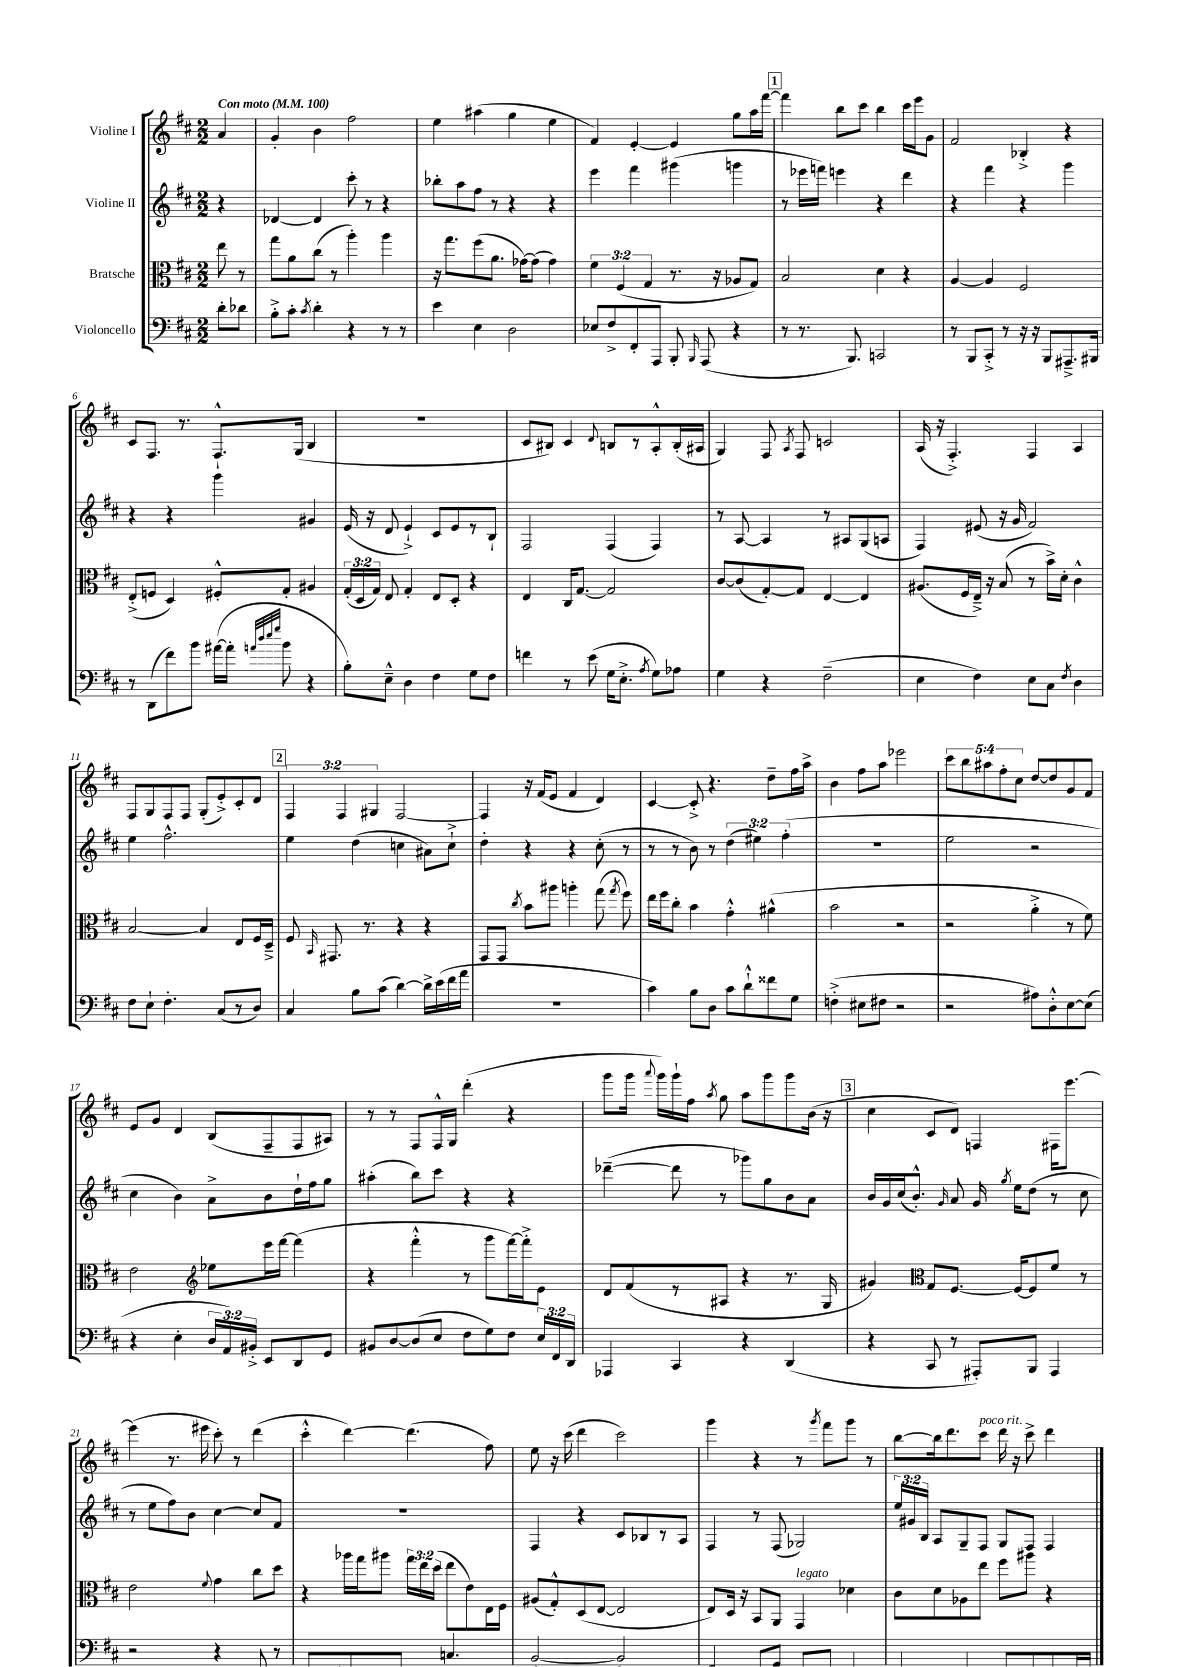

**kern	**kern	**kern	**kern
*staff4	*staff3	*staff2	*staff1
*clefF4	*clefC3	*clefG2	*clefG2
*k[f#c#]	*k[f#c#]	*k[f#c#]	*k[f#c#]
*M2/2	*M2/2	*M2/2	*M2/2
*MM100	*MM100	*MM100	*MM100
8d'\L	8ee\	4r	4a/
8d-\J	8r	.	.
=	=	=	=
8B'^\L	8gg\L	[4d-/	4g'/
8c#'\J	8a\	.	.
8qc#/	.	.	.
4d'\	(8cc#\J	4d-/]	4b\
.	8r	.	.
4r	4aa'\)	8ccc#'\	2ff#\
.	.	8r	.
8r	4aa\	4r	.
8r	.	.	.
=	=	=	=
4e\	16r	8bb-'\L	4ee\
.	8.gg\L	.	.
.	.	8aa\	.
4E\	(8ff#\	8ff#\J	(4aa#\
.	8.a\J	8r	.
2D\	.	4r	4gg\
.	[16g-\LK)	.	.
.	(8g-\]J	.	.
.	4g-\)	4r	4ee\
=	=	=	=
8E-/L	6f#\	4eee\	4f#/)
8F#^/	.	.	.
.	(6F#/	.	.
8FF#'/	.	4fff#\	[4e'/
.	6G/	.	.
8AAA/J	.	.	.
8BBB'/	8.r	(4ggg#\	4e/]
16qqBBB/	.	.	.
(8AAA/	.	.	.
.	16r	.	.
4r	8A-/L	4ggg\	8gg\L
.	8G/J)	.	16aa\L
.	.	.	[16fff#\JJ
=	=	=	=
8r	2B/	8r	4fff#\]
8.r	.	16eee-\LL	.
.	.	16fff\JJ)	.
.	.	4eee\	8bb\L
8.BBB/)	.	.	.
.	.	.	8ccc#\J
2CC/	4d\	4r	4bb\
.	4r	4ddd\	16ccc#\LL
.	.	.	16eee\J
.	.	.	8g\J
=	=	=	=
8r	[4A/	4r	2f#/
8BBB/L	.	.	.
8CC#'^/J	4A/]	4fff#\	.
8r	.	.	.
16r	2F#/	4r	4B-'^/
16r	.	.	.
8BBB/L	.	.	.
8.AAA#~^/	.	4ggg\	4r
16BBB#/Jk	.	.	.
=	=	=	=
8r	(8E'^/L	4r	8c#/L
(8DD\L	8F/J	.	8.F#/J
8f#\)	4D/)	4r	.
.	.	.	8.r
8b\J	.	.	.
([16a#\LL	8F#'^^/L	4ggg\	8.F#`^^/L
16a#'\]JJ	.	.	.
32qqa/LLL	.	.	.
32qqdd/	.	.	.
32qqee/	.	.	.
32qqgg/JJJ	.	.	.
8b\	8G'/J	.	.
.	.	.	(16G/Jk
4r	4A#/	4g#/	4B/
=	=	=	=
8B'\L)	(24G'/LL	(16e/	1r
.	24D/	.	.
.	.	16r	.
.	24G/JJ)	.	.
8E~^^\J	8E/	8d/	.
4D\	4G'/	4e`^/)	.
4F#\	8E/L	8c#/L	.
.	8D'/J	8e/	.
8G\L	4r	8r	.
8F#\J	.	8B`/J	.
=	=	=	=
4f\	4E/	2F#/	8c#/L
.	.	.	8B#/J)
8r	16C#/LK	.	4c#/
.	[8.G/J	.	.
(8e\	.	.	.
.	.	.	8qqd/
16G\LK	2G/]	(4F#/	8B/L
8.E'^\J	.	.	.
.	.	.	8r
8qA/	.	.	.
8G\L)	.	4F#/)	8A'^^/
8A-\J	.	.	(16B'/L
.	.	.	16A#/JJ
=	=	=	=
4G\	[8c#/L	8r	4G/)
.	(8c#/]	[8A/	.
4r	[8G'/)	4A/]	8F#/
.	.	.	8qA/
.	8G/]J	.	8F#/
(2F#~\	[4E/	8r	2c/
.	.	8A#/L	.
.	4E/]	(8G/	.
.	.	8A/J	.
=	=	=	=
4E\	(8.A#/L	4F#/)	(16A/
.	.	.	16r
.	.	.	4.F#'^/)
.	16F#/L	.	.
4F#\)	16E~^/JJ)	(8e#/	.
.	16r	.	.
.	(8B/	16r	.
.	.	16g/	.
8E\L	8r	2f#/)	4F#/
8C#\J	16b^\LL)	.	.
.	16d'\JJ	.	.
8qF#/	.	.	.
4D\	4c#^^\	.	4A/
=	=	=	=
8F#\L	[2B/	4ee\	8F#/L
8E`\J	.	.	8G/
4.F#'\	.	2.ff#^^\	8F#/
.	.	.	8F#/J
.	4B/]	.	(8G'/L
(8C#/L	.	.	8e'^/)
8r	8E/L	.	8c#'/
8D/J)	16F#/L	.	8d/J
.	16D~^/JJ	.	.
=	=	=	=
4C#/	8F#/	4ee\	6F#/
.	16qqBB/	.	.
.	8.GG#/	.	.
.	.	.	6F#/
8B\L	.	(4dd\	.
.	8.r	.	.
.	.	.	6G#/
(8c#\J	.	.	.
[4d\)	4r	4cc\	[2F#/
16d^\]LL	4r	8a#\L)	.
(16e\	.	.	.
16f#\	.	8cc`^\J	.
16a\JJ	.	.	.
=	=	=	=
1r	8GG/L	4dd'\	4F#/]
.	8GG/J	.	.
.	8qcc#/	.	.
.	8b\L	4r	16r
.	.	.	(16f#/LK
.	8aa#\J	.	8e/J
.	4aa'\	4r	4f#/
.	(8gg\	(8cc#'\	4d/)
.	8qgg/	.	.
.	8ff#\)	8r	.
=	=	=	=
4c#\)	16ee\LL	8r	[4c#/
.	16ff#\J	.	.
.	8cc#'\J	8r	.
8B\L	4b\	8b\)	8c#'^/]
8D\J	.	8r	4.r
8c#\L	4g'^^\	(6dd\	.
8d`^^\	.	.	.
.	.	6ee#\)	.
8f##\	(4a#^^\	.	8dd~\L
.	.	(6ff#'\	.
8G\J	.	.	16ff#\L
.	.	.	16aa^\JJ
=	=	=	=
(4F'^\	2b\	1r	4b\
8E#\L	.	.	8ff#\L
8F#\J	.	.	8aa\J
2r	2r	.	2eee-\
=	=	=	=
2r	2r	2ee\	10ccc#\L
.	.	.	10bb\
.	.	.	10aa#\
.	.	.	10ff#'\
.	.	.	10cc#\J
8A#\L)	4a'^\	2r	[8dd/L
8D'^^\	.	.	8dd/]
[8E\	8r	.	8g/
(8E\]J	8f#\)	.	8f#/J
=	=	=	=
4r	2e\	4cc#\	8e/L
.	.	.	8g/J
4E'\	.	4b\)	4d/
*	*clefG2	*	*
24D/LL	8ee-\L	8a^\L	(8B/L
24AA/)	.	.	.
24BB#'^/JJ	.	.	.
8EE/L	16eee\L	8b\	8F#~/
.	[16fff#\JJ	.	.
8DD/	(4fff#\]	16dd`\L	8F#/
.	.	16ff#\J	.
8GG/J	.	8gg\J	8A#/J)
=	=	=	=
8BB#/L	4r	(4aa#'\	8r
[8D/	.	.	8r
(8D/]	4fff#'^^\	8bb\L)	8F#/L
8E/J	.	8ccc#\J	16F#^^/L
.	.	.	16G/JJ
8F#\L	8r	4r	(4ddd'\
8G\)	8ggg\L	.	.
8F#\J	[16fff#\L)	4r	4r
.	16fff#'^\]J	.	.
24E/LL	8e\J	.	.
24FF#/	.	.	.
24DD/JJ	.	.	.
=	=	=	=
4AAA-/	8d/L	([4ddd-~\	8ggg\L
.	(8f#/	.	16ggg\Jk
.	.	.	8qqaaa/
.	.	.	16ggg\LL)
4CC#/	8r	8ddd-\]	16ggg`\
.	.	.	16ff#\JJ
.	.	.	8qaa/
.	8A#/J	8r	8gg\
4r	4r	8ggg-\L)	8aa\L
.	.	8gg\	8ggg\
(4DD/	8.r	8b\	8ggg\
.	.	8a\J	(16b\Jk
.	16G/	.	16r
=	=	=	=
4r	4g#/)	16b/LL	4cc#\
.	.	16g/	.
.	.	(16cc#/J	.
.	.	8.b'^^/J)	.
*	*clefC3	*	*
8CC#/	8G/L	.	8c#/L
.	.	16qqg/	.
8r	[8.F#/J	8a/	8d/J)
8AAA#'/L)	.	16g/	4F/
.	.	8qgg/	.
.	16F#/_LK	16ee\LK	.
8BBB/J	8F#/]	(8dd\J	.
4AAA#/	8f#/J	8r	16F#\LK
.	.	.	[8.eee\J
.	8r	8cc#\	.
=	=	=	=
2r	2e\	8r	(4eee\]
.	.	8ee\L	.
.	.	8ff#\)	8.r
.	.	8b\J	.
.	.	.	16eee#\
.	8qqf#/	.	.
4r	4g\	[4cc#\	8ccc#'\)
.	.	.	8r
8EE/	8cc#\L	8cc#/]L	(4ddd\
8r	8dd\J	8f#/J	.
=	=	=	=
8CC#/L	4r	1r	4ccc#'^^\
8r	.	.	.
8.DD#~/	16aa-\LL	.	[4ddd\)
.	16gg\J	.	.
.	8aa#\J	.	.
8.AAA#/J	.	.	.
.	24gg\LL	.	(4.ddd\]
.	24ee\	.	.
.	(24dd\JJ	.	.
4.C/	8ee\L	.	.
.	8e\)	.	.
.	16E\L	.	8ff#\)
.	16F#\JJ	.	.
=	=	=	=
([2BB/	(8A#/L	4F#/	8ee\
.	8G'^^/)	.	16r
.	.	.	(16ccc#\
.	(8D/	4r	4ddd\
.	[8E/J	.	.
2BB/])	2E/]	8c#/L	2ccc#\)
.	.	8B-/	.
.	.	8r	.
.	.	8A/J	.
=	=	=	=
4FF#/	8E/L)	4F#/	4ggg\
.	16D/Jk	.	.
.	16r	.	.
8AAA-/L	8BB/L	8r	4r
8GG/J	8AA/J	(8F#/	.
8CC#/L	4GG/	2G-/)	8r
.	.	.	8qggg/
8EE/J	.	.	8fff#\L
4BBB-/	4d-\	.	8ggg\J
.	.	.	8r
=	=	=	=
(4AAA/	8c#\L	24ee/LL	[8bb\L
.	.	24g#/	.
.	.	24B/JJ	.
.	8d\	8A/L	16bb\]k
.	.	.	8.ddd\
4AAA-/	8A-\	8G~/	.
.	8ee\J	8F#/J	8ccc#\J
[8AAA/L)	8ff#\L	8G/L	16ddd\
.	.	.	16r
8AAA'/]	8aa#\J	8F#/J	8ccc#^\
8BBB/	4r	4F#/	4ddd\
(16AAA#/L	.	.	.
16AAA#/JJ)	.	.	.
==	==	==	==
*-	*-	*-	*-
